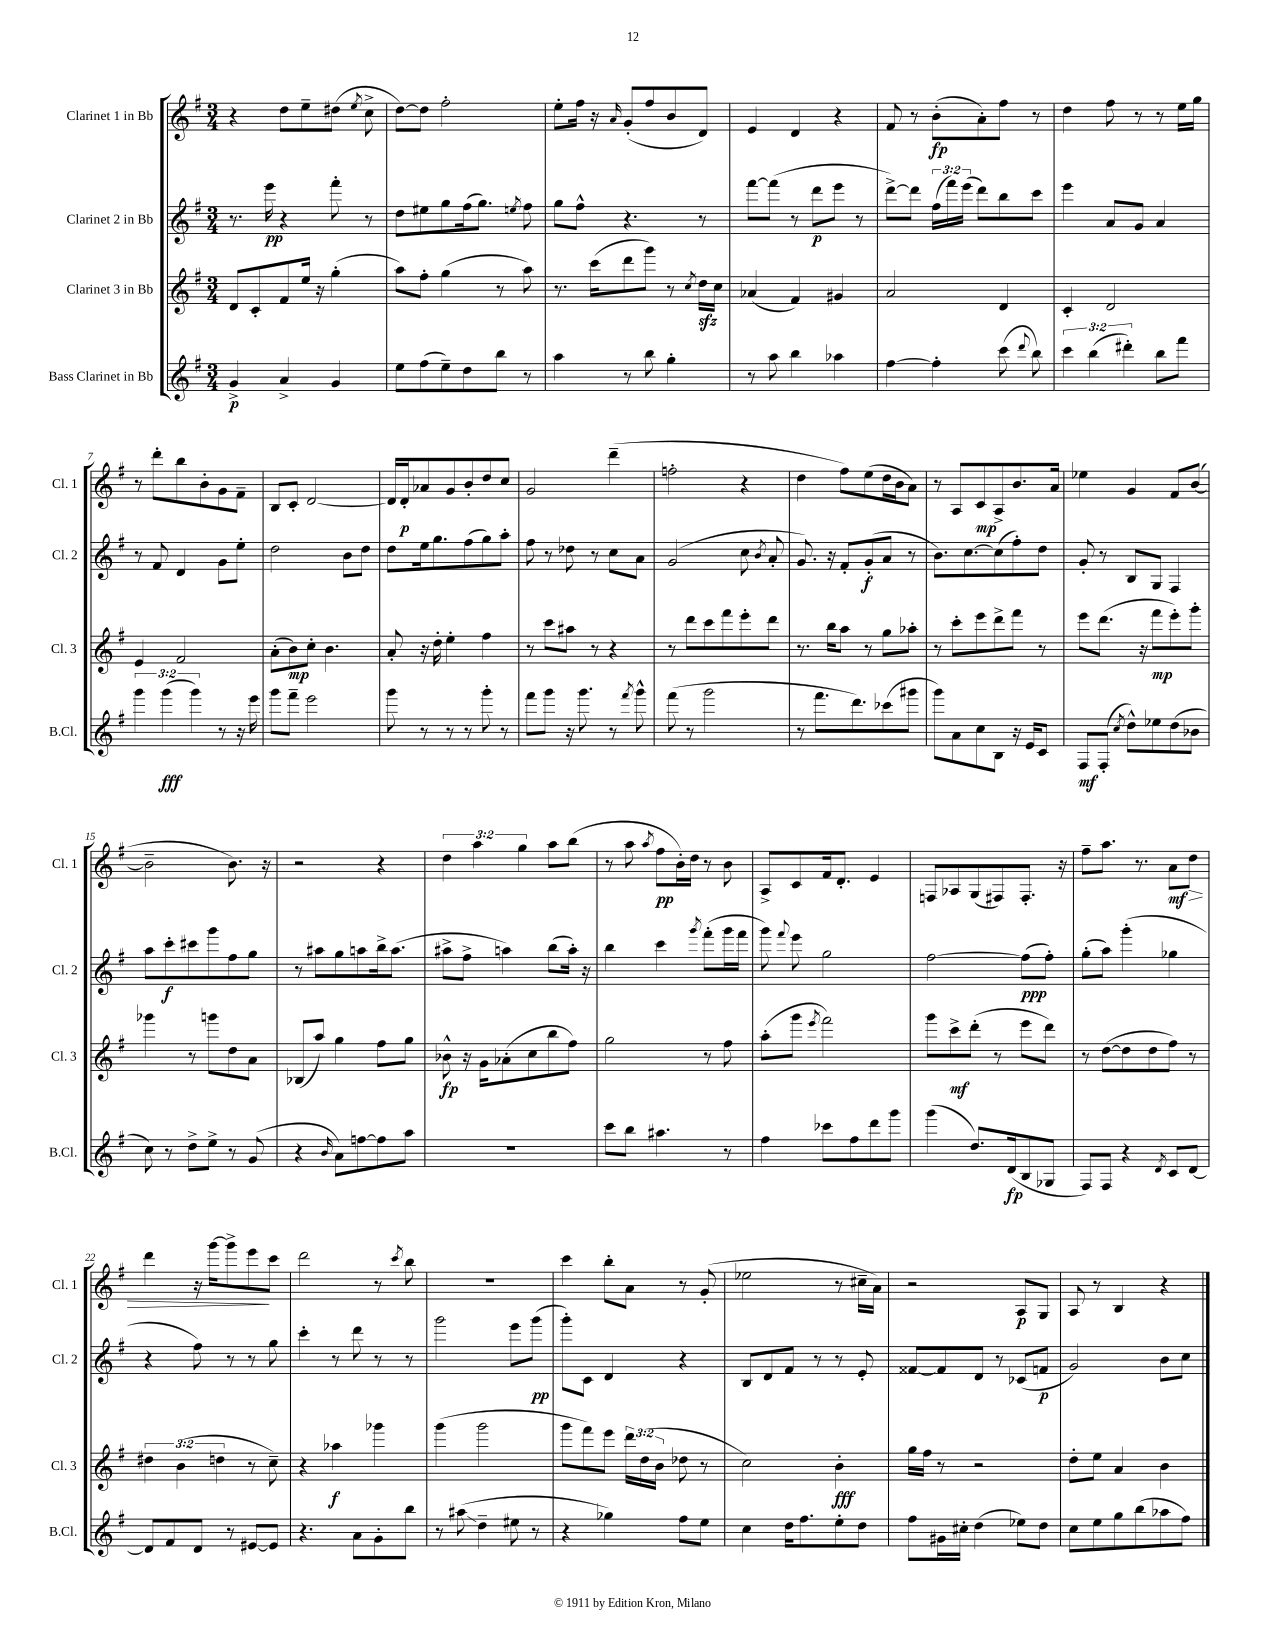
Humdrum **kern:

**kern	**kern	**kern	**kern
*staff4	*staff3	*staff2	*staff1
*clefG2	*clefG2	*clefG2	*clefG2
*k[f#]	*k[f#]	*k[f#]	*k[f#]
*M3/4	*M3/4	*M3/4	*M3/4
4g^/	8d/L	8.r	4r
.	8c'/	.	.
.	.	16eee\	.
4a^/	8f#/	4r	8dd\L
.	16ee/Jk	.	8ee~\
.	16r	.	.
4g/	(4gg'\	8fff#'\	(8dd#\J
.	.	.	8qee/
.	.	8r	8cc^\
=	=	=	=
8ee\L	8aa\L)	8dd\L	[8dd\L)
(8ff#\	8ff#'\J	8ee#\	8dd\]J
8ee~\)	(4gg\	8gg\	2ff#'\
8dd\	.	(16ff#\k	.
.	.	8.gg\J)	.
8bb\J	8r	.	.
.	.	8qee/	.
8r	8aa\)	8ff#\	.
=	=	=	=
4aa\	8.r	8gg\L	8ee'\L
.	.	8ff#^^\J	16ff#\Jk
.	(16ccc\LK	.	16r
.	.	.	16qqa/
8r	8ddd\	4.r	(8g'/L
8bb\	8ggg\J)	.	8ff#/
4gg'\	8r	.	8b/
.	8qcc/	.	.
.	16dd\LL	8r	8d/J)
.	16cc\JJ	.	.
=	=	=	=
8r	(4a-/	[8fff#\L	4e/
8aa\	.	(8fff#\]J	.
4bb\	4f#/)	8r	4d/
.	.	8ddd\L	.
4aa-\	4g#/	8eee\J	4r
.	.	8r	.
=	=	=	=
[4ff#\	2a/	[8ddd^\L)	8f#/
.	.	8ddd\]J	8r
4ff#'\]	.	(24ff#\LL	(8b'\L
.	.	24fff#\)	.
.	.	(24eee\JJ	.
.	.	8ddd\L)	8a'\)
(8ccc\	4d/	8bb\	8ff#\J
8qqddd/	.	.	.
8bb\)	.	8ccc\J	8r
=	=	=	=
6ccc\	4c'/	4eee\	4dd\
(6bb\	.	.	.
.	2d/	8a/L	8ff#\
6ddd#'\)	.	.	.
.	.	8g/J	8r
8bb\L	.	4a/	8r
8fff#\J	.	.	16ee\LL
.	.	.	16gg\JJ
=	=	=	=
6ggg\	4e/	8r	8r
.	.	8f#/	8ddd'\L
(6ggg\	.	.	.
.	2f#/	4d/	8bb\
6ggg\)	.	.	.
.	.	.	8b'\
8r	.	8g\L	8g\
16r	.	8ee'\J	8f#~\J
16eee\	.	.	.
=	=	=	=
8ggg\L	(8a'\L	2dd\	8B/L
8fff#~\J	8b\)	.	8c'/J
2eee\	8cc'\J	.	[2d/
.	4.b\	.	.
.	.	8b\L	.
.	.	8dd\J	.
=	=	=	=
8ggg\	8a'/	8dd\L	16d/]LL
.	.	.	16d'/J
8r	16r	16ee\k	8a-/
.	16dd'\	8.gg\	.
8r	4ee'\	.	8g/
8r	.	(8ff#\	8b'/
8ggg'\	4ff#\	8gg\)	8dd/
8r	.	8aa'\J	8cc/J
=	=	=	=
8fff#\L	8r	8ff#\	2g/
8ggg\J	8ccc\L	8r	.
16r	8aa#\J	8dd-\	.
8.ggg\	.	.	.
.	8r	8r	.
8r	4r	8cc\L	(4ddd~\
8qfff#/	.	.	.
8ggg^^\	.	8a\J	.
=	=	=	=
(8fff#\	8r	(2g/	2ff'\
8r	8ddd\L	.	.
2ggg\	8ccc\	.	.
.	8fff#\	.	.
.	8eee'\	8cc\	4r
.	.	8qb/	.
.	8ddd\J	8a'/	.
=	=	=	=
8r	8.r	8.g/)	4dd\
8.fff#\L	.	.	.
.	16bb\LK	16r	.
.	8aa\J	8f#'/L	8ff#\L)
8.ddd\)	.	.	.
.	8r	(8g'/	(8ee\
(8ccc-\	8gg\L	8a/J	16dd\L
.	.	.	16b\J
8ggg#\J	8aa-'\J	8r	8a\J)
=	=	=	=
8ggg\L)	8r	8.b\L)	8r
8a\	8ccc'\L	.	8A/L
.	.	[8.cc\	.
8cc\	8eee\	.	8c/
8B\J	8ddd^\	(8cc\]	8A^/
16r	8fff#\J	8ff#'\)	8.b/
16e/LK	.	.	.
8c/J	8r	8dd\J	.
.	.	.	16a/Jk
=	=	=	=
8F#/L	8eee\L	8g'/	4ee-\
(8F#'/J	(8.ddd\J	8r	.
8qcc/	.	.	.
8dd^^\L)	.	8B/L	4g/
.	16r	.	.
8ee-\	8fff#\L	8G/J	.
(8dd\	8eee'\)	4F#/	8f#/L
8b-\J	8ggg'\J	.	([8b/J
=	=	=	=
8cc\)	4ggg-\	8aa\L	2b~\]
8r	.	8ccc'\	.
8dd^\L	8r	8ccc#\	.
8ee^\J	8ggg\L	8ggg\	.
8r	8dd\	8ff#\	8.b\)
(8g/	8a\J	8gg\J	.
.	.	.	16r
=	=	=	=
4r	(8B-/L	8r	2r
.	8aa/J)	8aa#\L	.
16qqb/	.	.	.
8a\L)	4gg\	8gg\	.
[8ff\	.	8aa\	.
8ff\]	8ff#\L	16bb^\k	4r
.	.	(8.aa\J	.
8aa\J	8gg\J	.	.
=	=	=	=
2.r	8b-^^\	8aa#^\L	6dd\
.	16r	8ff#^\J	.
.	.	.	6aa\
.	16g\LK	.	.
.	(8a-'\	4aa\)	.
.	.	.	6gg\
.	8cc\	.	.
.	8bb\	(8bb\L	8aa\L
.	8ff#\J)	16aa'\Jk)	(8bb\J
.	.	16r	.
=	=	=	=
8ccc\L	2gg\	4bb\	8r
8bb\J	.	.	8aa\
.	.	.	8qaa/
4.aa#\	.	4ccc\	8ff#\L
.	.	.	16b'\L)
.	.	.	16dd\JJ
.	.	8qggg/	.
.	8r	(8fff#'\L	8r
8r	8ff#\	16ggg\L	8b\
.	.	16fff#\JJ	.
=	=	=	=
4ff#\	(8aa'\L	8ggg\)	8A^/L
.	.	8qqfff#/	.
.	8ggg\J	8eee\	8c/
.	8qeee/	.	.
8ccc-\L	2fff#\)	2gg\	16f#/k
.	.	.	8.d'/J
8ff#\	.	.	.
8ddd\	.	.	4e/
8ggg\J	.	.	.
=	=	=	=
(4ggg\	8ggg\L	[2ff#\	8F/L
.	8ccc^\	.	8A-/
8.dd/L)	(8ddd'\J	.	(8G/
.	8r	.	8F#/)
(16d/k	.	.	.
8B/	8eee\L	(8ff#\]L	8.F#'/J
8G-/J	8ddd\J)	8ff#'\J)	.
.	.	.	16r
=	=	=	=
8F#/L)	8r	(8gg'\L	8ff#~\L
8F#/J	([8dd\L	8aa\J)	8.aa\J
4r	8dd\]	(4ggg'\	.
.	.	.	8.r
.	8dd\	.	.
8qd/	.	.	.
8c/L	8ff#\J)	4gg-\	8a\L
[8d/J	8r	.	8dd\J
=	=	=	=
8d/]L	6dd#\	4r	4ddd\
8f#/	.	.	.
.	(6b\	.	.
8d/J	.	8ff#\)	16r
.	.	.	[16ggg\LK
.	6dd\	.	.
8r	.	8r	8ggg^\]
[8e#/L	8r	8r	8eee\
8e#/]J	8cc~\)	8gg\	8ccc\J
=	=	=	=
4.r	4r	4ccc'\	2ddd\
.	4aa-\	8r	.
8a\L	.	8ddd\	.
8g'\	4ggg-\	8r	8r
.	.	.	8qccc/
8bb\J	.	8r	8bb\
=	=	=	=
8r	(4ggg\	2ggg\	2.r
(8aa#\	.	.	.
4dd~\	2ggg\	.	.
8ee#\	.	8eee\L	.
8r	.	(8ggg\J	.
=	=	=	=
4r	8ggg\L	8ggg'\L)	4ccc\
.	8fff#\)	8c\J	.
4gg-\)	8eee\J	4d/	8bb'\L
.	24ddd\LL	.	8a\J
.	(24dd\	.	.
.	24b\JJ	.	.
8ff#\L	8dd-\	4r	8r
8ee\J	8r	.	(8g'/
=	=	=	=
4cc\	2cc\)	8B/L	2ee-\
.	.	8d/	.
16dd\LK	.	8f#/J	.
8.ff#\	.	.	.
.	.	8r	.
8ee'\	4b'\	8r	8r
8dd\J	.	8e'/	16cc#~\LL
.	.	.	16a\JJ)
=	=	=	=
8ff#\L	16gg\LL	[8f##/L	2r
.	16ff#\JJ	.	.
16g#\L	8r	8f##/]	.
16cc#'\JJ	.	.	.
(4dd\	2r	8d/J	.
.	.	8r	.
8ee-\L)	.	(8c-/L	8A/L
8dd\J	.	8f/J	8G/J
=	=	=	=
8cc\L	8dd'\L	2g/)	8A/
8ee\	8ee\J	.	8r
8gg\	4a/	.	4B/
(8bb\	.	.	.
8aa-\	4b\	8b\L	4r
8ff#\J)	.	8cc\J	.
==	==	==	==
*-	*-	*-	*-
